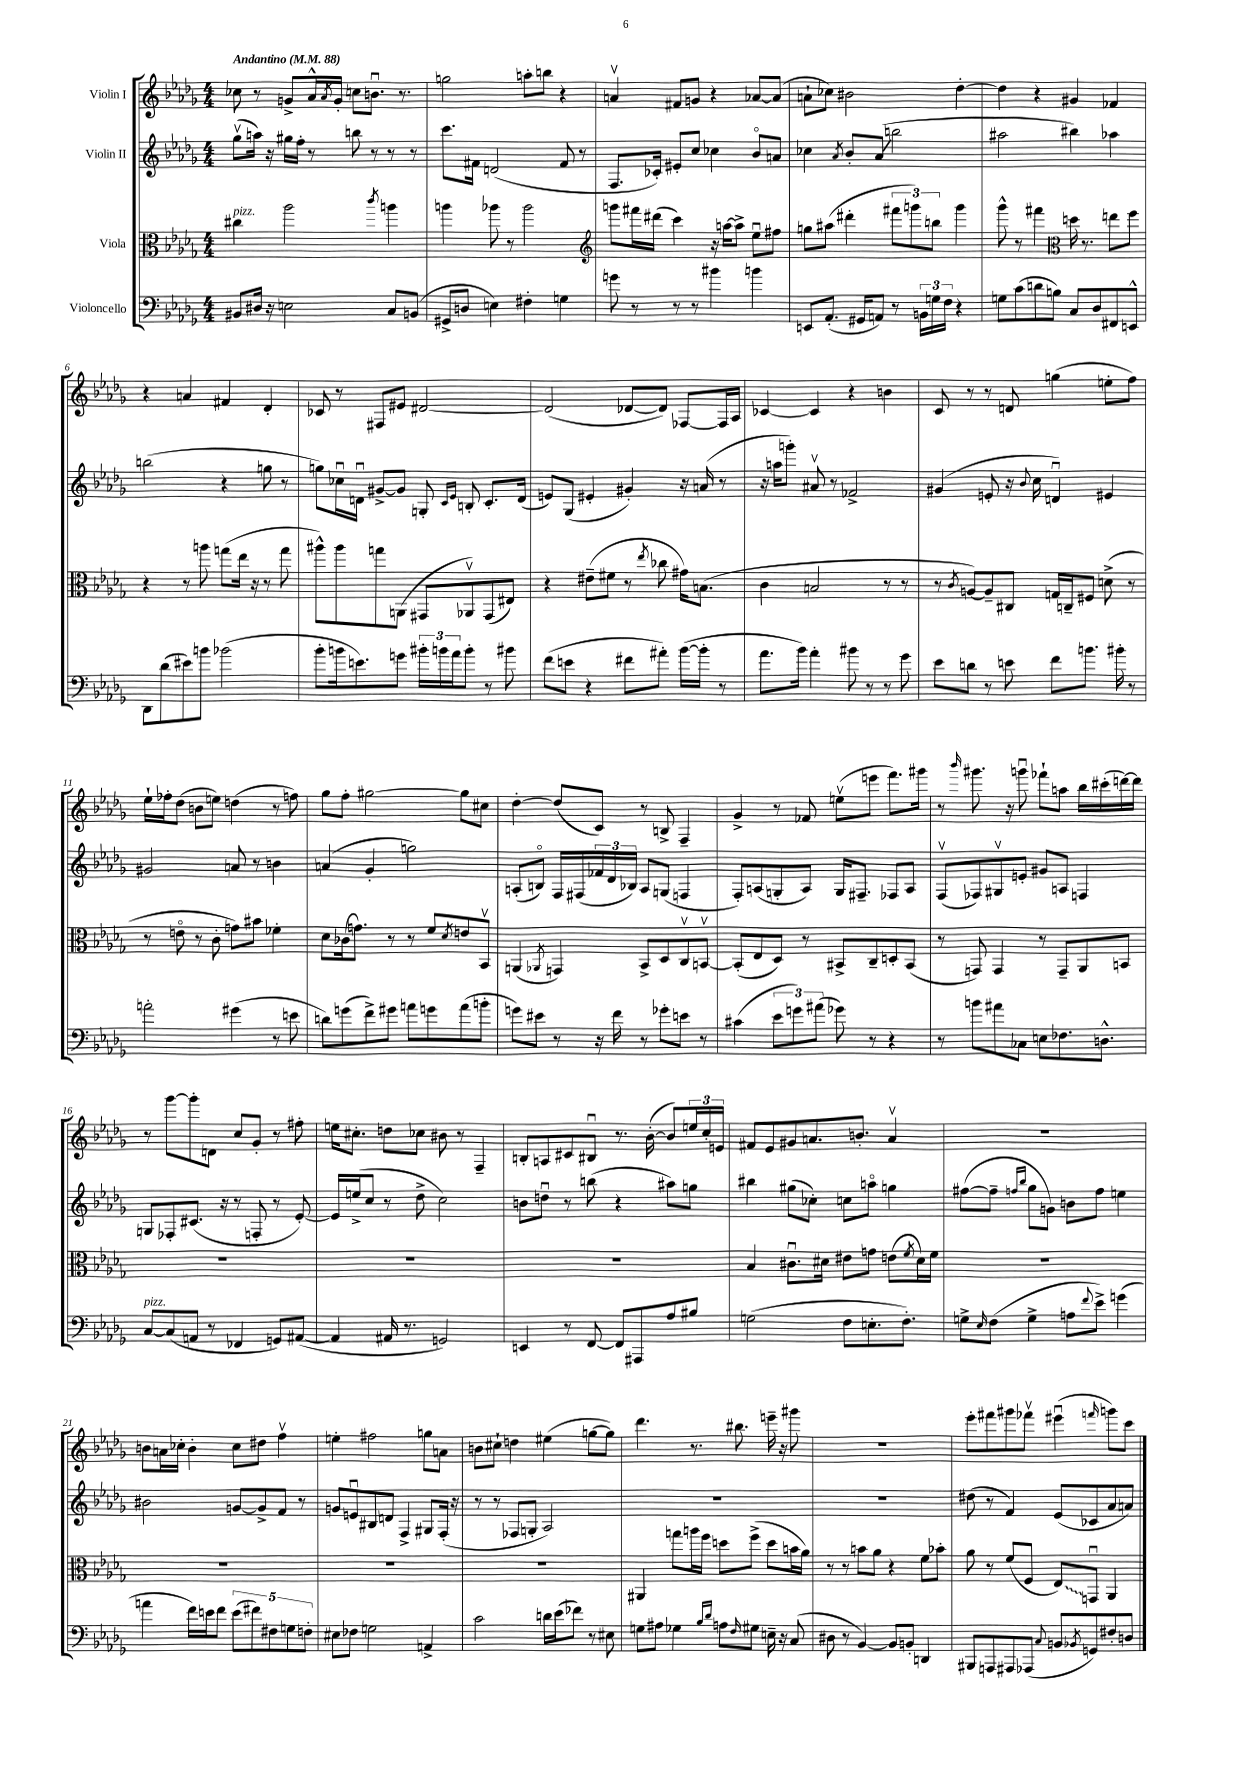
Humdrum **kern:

**kern	**kern	**kern	**kern
*staff4	*staff3	*staff2	*staff1
*clefF4	*clefC3	*clefG2	*clefG2
*k[b-e-a-d-g-]	*k[b-e-a-d-g-]	*k[b-e-a-d-g-]	*k[b-e-a-d-g-]
*M4/4	*M4/4	*M4/4	*M4/4
*MM88	*MM88	*MM88	*MM88
8BB#	4cc#	(8gg-v	8cc-
16D#	.	16aa)	8r
16r	.	16r	.
2E	2aa-	16gg#	8g^
.	.	16ff'	.
.	.	8r	16a-^^
.	.	.	8qa-
.	.	.	16g'
.	.	8bb	8cc
.	.	8r	8.bu
.	8qccc	.	.
8C	4aa	8r	.
.	.	.	8.r
(8BB	.	8r	.
=	=	=	=
8GG#^	4aa	8.ccc	2gg
8D	.	.	.
.	.	16f#	.
4E)	8aa-	(2d	.
.	8r	.	.
4F#'	2aa-	.	8aa'
.	.	.	8bb
4G	.	8f#	4r
.	.	8r	.
=	=	=	=
*	*clefG2	*	*
8g	8ggg	8.F	4av
8r	16fff#	.	.
.	(16ddd#	16c-')	.
8r	4ccc)	8e#'	8f#
8r	.	8cc	8g
4b#	16r	4cc-	4r
.	[16aa	.	.
.	8aa^]	.	.
4b	8ee-u	8b-o	[8a-
.	8ff#	8a	(8a-]
=	=	=	=
8EE	8gg	4cc-	8a`
(8.AA-'	(8aa#	.	8cc-)
.	.	8qa-	.
.	4ddd#'	8b-'	2b#
16GG#	.	.	.
8AA)	.	(8a-	.
8r	12fff#	2bb	.
.	12ggg)	.	.
24BB	.	.	.
24G	12bb	.	.
24F	.	.	.
4r	4ggg	.	[4dd-'
=	=	=	=
8G	8ggg-^^	2aa#	4dd-]
(8c	8r	.	.
8d	4fff#	.	4r
8B)	.	.	.
*	*clefC3	*	*
8C	16dd	4bb#)	4g#
.	8.r	.	.
8D-	.	.	.
8FF#	8ee	4aa-	4f-
8EE^^	8ff	.	.
=	=	=	=
8DD-	4r	(2bb	4r
(8d-	.	.	.
8e#)	8r	.	4a
8b	8aa	.	.
(2b-	(8gg	4r	4f#
.	16ee-	.	.
.	16r	.	.
.	8r	8gg	4d-'
.	8gg	8r	.
=	=	=	=
8b-'	8aa#^^)	8gg)	8c-
16b	8aa#	16cc-u	8r
8.e)	.	16du	.
.	8gg	[8g#^	8F#
8g	(8AA	8g#]	8e#
24b#'	8GG#	8G'	[2d#
24b	.	.	.
24a-	.	.	.
.	.	16qqc	.
.	.	16qqe-	.
8b'	8AA-v)	8B'	.
8r	(8GG#	8.c'	.
8b#	8E#)	.	.
.	.	(16d	.
=	=	=	=
(8f	4r	8e)	(2d#]
8e	.	(8G-	.
4r	(8e#~	4e#'	.
.	8f#	.	.
8f#	8r	4g#')	[8d-
.	8qee-	.	.
8a#')	8cc-	.	8d-])
([16b-	16g#)	16r	[8F-
16b-']	(8.B	(16a	.
8r	.	8r	16F-]
.	.	.	16A-
=	=	=	=
8.a-	4c	16r	[4c-
.	.	16aa	.
.	.	8ggg')	.
16b-)	.	.	.
4a-'	2B	8a#v	4c-]
.	.	8r	.
8b#	.	2f-^	4r
8r	.	.	.
8r	8r	.	4b
8g-	8r	.	.
=	=	=	=
8e-	8r	(4g#	8c
.	8qc	.	.
8d	[8A)	.	8r
8r	8A~]	8e'	8r
8e	8C#	16r	8d
.	.	8qqb-	.
.	.	16cc	.
8f	16G	4du)	(4gg
.	16C~	.	.
8.b	8F#	.	.
.	(8d^	4e#	8ee'
16b#'	.	.	.
8r	8r	.	8ff)
=	=	=	=
2a'	8r	2g#	16ee-`
.	.	.	16ff-'
.	8eo	.	(8dd-
.	8r	.	8b
.	8c'	.	8ee)
(4g#	8g)	8a	(4dd
.	8b#	8r	.
8r	4f-'	4b	8r
8e	.	.	8ff)
=	=	=	=
8d)	8d-	(4a	8gg-
(8g	(16c-	.	8ff'
.	8.g)	.	.
8f^)	.	4g-'	[2gg#
8g#	8r	.	.
8a	8r	2gg)	.
8g	8f	.	.
.	8qd-	.	.
(8a	8e	.	8gg#]
8b'	8BB-v	.	8cc#
=	=	=	=
8g)	(4AA	(8A'	[4dd-'
8e#	.	8Bo)	.
.	8qAA-	.	.
8r	4GG)	16F	(8dd-]
.	.	(16F#	.
16r	.	24f-	8c)
.	.	24d-	.
16f	.	.	.
.	.	24B-)	.
8r	8BB-^	8A	8r
8g-'	8D-	(8G	8B^
8e	8Cv	4F	4F~
8r	[8BBv	.	.
=	=	=	=
(4c#	(8BB']	8F')	4g-^
.	8E-	(8A	.
12e-	8D-)	8G'	8r
12g)	.	.	.
.	8r	8A)	8f-
(12a#	.	.	.
8g-)	8BB#^	16G	(8eev
.	.	8.F#~	.
8r	8C~	.	8eee
4r	8D'	8F-	8.fff)
.	(8BB#	8A	.
.	.	.	16ggg#
=	=	=	=
8r	8r	(8Fv	8r
.	.	.	16qqbbb-
8b	8GG)	8F-)	8.ggg#
8a#	4GG	8G#v	.
.	.	.	16r
8C-	.	8e'	8gggu
8E	8r	8g#	8fff-`
8.F-	8GG~	8A	8aa
.	8AA-	4F	16bb-
8.D^^	.	.	(16ccc#'
.	8BB	.	[16ddd)
.	.	.	16ddd]
=	=	=	=
[8C	1r	8G	8r
(8C]	.	8F-'	[8ggg-
8AA	.	(8.c#	8ggg-']
8r	.	.	8d
.	.	16r	.
4FF-	.	8r	8cc
.	.	8F'	8g-'
8GG)	.	8r	8r
([8AA#	.	[8e-')	8ff#'
=	=	=	=
4AA#]	1r	16e-]	16ee
.	.	(16ee^	8.cc#'
.	.	8cc	.
16AA#	.	8r	8dd
8.r	.	.	.
.	.	8dd-^	8cc-
2GG)	.	2cc)	8b#
.	.	.	8r
.	.	.	4F~
=	=	=	=
4EE	1r	8b	8B'
.	.	8ddu	8A
8r	.	8r	8c#
[8FF	.	(8bb	8B#u
8FF]	.	4r	8.r
8AAA#	.	.	.
.	.	.	([16b-'
8A-	.	8aa#)	8b-])
8B#	.	8gg	24ee
.	.	.	24cc'
.	.	.	24e
=	=	=	=
(2G	4B-	4bb#	8f#
.	.	.	8e-
.	8.c#u	(8gg#	8g#
.	.	8cc-')	8.a
.	16d#	.	.
8F	8e#	8cc	.
.	.	.	8.b'
8.E'	8g	8aao	.
.	(8e	4gg	4av
8.F')	.	.	.
.	8qf	.	.
.	16d#)	.	.
.	16f	.	.
=	=	=	=
8G^	1r	([8ff#	1r
16qqE-	.	.	.
(8F	.	8ff#~]	.
.	.	16qqff	.
.	.	16qqbb-	.
4G^	.	8gg-	.
.	.	8g)	.
8A	.	8b	.
8qqf	.	.	.
8e-^)	.	8ff	.
(4g	.	4ee	.
=	=	=	=
4a	1r	2b#	8b
.	.	.	16a
.	.	.	16cc-'
16f)	.	.	4b'
16e	.	.	.
8f	.	.	.
(10e	.	[8g	8cc-
10f#)	.	.	.
.	.	8g^]	8dd#
10F#	.	.	.
.	.	8f	4ffv
10G	.	.	.
.	.	8r	.
10F'	.	.	.
=	=	=	=
8E#	1r	8g	4ee'
8F-	.	8eu	.
2G	.	8B#	2ff#
.	.	8d	.
.	.	4F^	.
4AA^	.	8G#	8gg
.	.	(16F'	8a
.	.	16r	.
=	=	=	=
2c	1r	8r	8b
.	.	8r	8cc#`
.	.	8F-	4dd
.	.	8G'	.
16d	.	2A-)	(4ee#
(16e-	.	.	.
8f-)	.	.	.
8r	.	.	[8gg
8E#	.	.	8gg])
=	=	=	=
8G	4AA#	1r	4.ddd-
8A#	.	.	.
4G-	8gg	.	.
.	16aa	.	8.r
.	16ff	.	.
16qqB-	.	.	.
16qqd-	.	.	.
8A	8dd	.	.
.	.	.	8.bb#
16qqF	.	.	.
8G#	(8ff^	.	.
16E~	8dd	.	16eee~
16r	.	.	16r
(8C	16b	.	8ggg#
.	16a-)	.	.
=	=	=	=
8D#	8r	1r	1r
8r	8r	.	.
[4BB-)	8b	.	.
.	8a-	.	.
8BB-]	4r	.	.
8BB'	.	.	.
4DD	8f	.	.
.	8b-'	.	.
=	=	=	=
8BBB#	8a-	(8dd#	8eee-'
8AAA	8r	8r	8fff#
8AAA#	(8f	4f)	8ggg#
(8AAA-	8F	.	8fff-v
8qqC	.	.	.
8BB	8E-)	(8e-	(4eee#u
8qBB-	.	.	.
8GG)	8GGu	8c-	.
.	.	.	16qqfff
8F#'	4AA-	8a-	8ggg)
8D	.	8a)	8ccc
==	==	==	==
*-	*-	*-	*-
